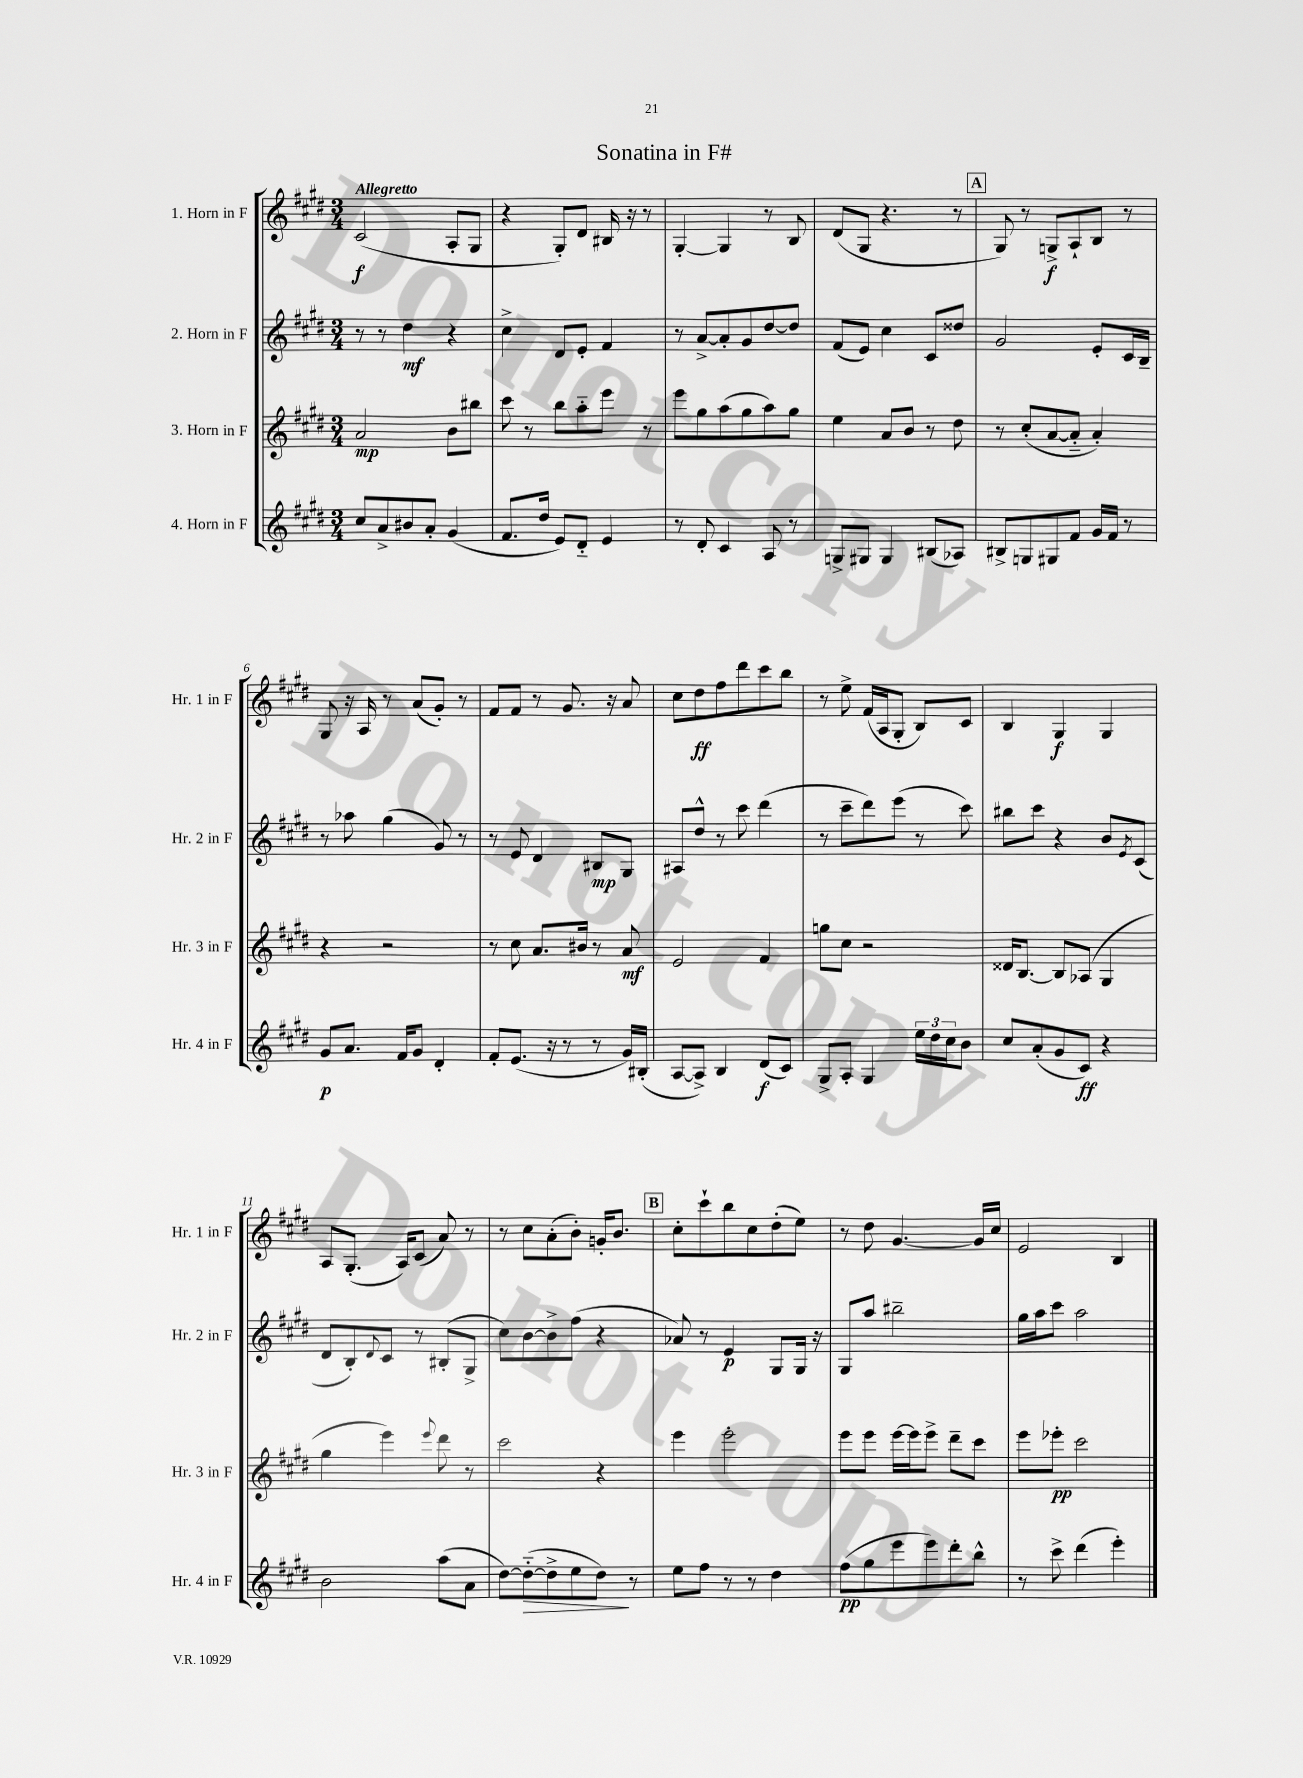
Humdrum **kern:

**kern	**kern	**kern	**kern
*staff4	*staff3	*staff2	*staff1
*clefG2	*clefG2	*clefG2	*clefG2
*k[f#c#g#d#]	*k[f#c#g#d#]	*k[f#c#g#d#]	*k[f#c#g#d#]
*M3/4	*M3/4	*M3/4	*M3/4
8cc#	2a	8r	(2c#
8a^	.	8r	.
8b#	.	4dd#	.
8a'	.	.	.
(4g#	8b	4r	8A'
.	8bb#	.	8G#
=	=	=	=
8.f#	8ccc#	4cc#^	4r
.	8r	.	.
16dd#	.	.	.
8e)	8bb	8d#	8G#')
8d#'~	8aa'~	8e'	8d#
4e	8eee	4f#	16B#
.	.	.	16r
.	8r	.	8r
=	=	=	=
8r	8eee	8r	[4G#'
8d#'	8gg#	[8a^	.
4c#	(8aa	8a']	4G#]
.	8gg#	8g#	.
8A	8aa)	[8dd#	8r
8r	8gg#	8dd#]	8B
=	=	=	=
8G^	4ee	(8f#	(8d#
8G#	.	8e)	8G#
4G#	8a	4cc#	4.r
.	8b	.	.
(8B#	8r	8c#	.
8A-)	8dd#	8dd##	8r
=	=	=	=
8B#^	8r	2g#	8G#)
8G	(8cc#'	.	8r
8G#	[8a	.	8G^
8f#	8a'~]	.	8A`
16g#	4a')	8e'	8B
16f#	.	.	.
8r	.	16c#	8r
.	.	16B~	.
=	=	=	=
8g#	4r	8r	8G#
8.a	.	8aa-	16r
.	.	.	16A
.	2r	(4gg#	8r
16f#	.	.	.
8g#	.	.	(8a
4d#'	.	8g#)	8g#')
.	.	8r	8r
=	=	=	=
8f#'	8r	8r	8f#
(8.e	8cc#	8e	8f#
.	8.a	4d#	8r
16r	.	.	.
8r	.	.	8.g#
.	16b#	.	.
8r	8r	8B#	.
.	.	.	16r
16g#)	8a	8G#	8a
(16B#'	.	.	.
=	=	=	=
[8A	2e	8A#	8cc#
8A^])	.	8dd#^^	8dd#
4B	.	8r	8ff#
.	.	8ccc#	8ddd#
(8d#	4f#	(4ddd#	8ccc#
8c#)	.	.	8bb
=	=	=	=
8G#^	8gg	8r	8r
8A'	8cc#	8ccc#~	8ee^
4G#	2r	8ddd#)	(16f#
.	.	.	16A
.	.	(8eee	8G#'
24ee	.	8r	8B)
24dd#	.	.	.
24cc#	.	.	.
8b	.	8ccc#)	8c#
=	=	=	=
8cc#	16d##	8bb#	4B
.	[8.B	.	.
(8a'	.	8ccc#	.
8g#	8B]	4r	4G#
8c#)	(8A-	.	.
4r	4G#	8b	4G#
.	.	8qe	.
.	.	(8c#	.
=	=	=	=
2b	4gg#	8d#	8A
.	.	8B')	(8.G#'
.	.	8qqd#	.
.	4eee)	8c#	.
.	.	.	16A)
.	.	8r	(8c#
.	8qqeee	.	.
(8aa	8ddd#	(8B#'	8a)
8a	8r	8G#^	8r
=	=	=	=
[8dd#)	2ccc#	8cc#)	8r
(8dd#'~_	.	[8b	8cc#
8dd#^]	.	8b^]	(8a'
8ee	.	(8ff#	8b')
8dd#)	4r	4r	16g'
.	.	.	8.b
8r	.	.	.
=	=	=	=
8ee	4eee	8a-)	8cc#'
8ff#	.	8r	8ccc#`
8r	2eee'	4e	8bb
8r	.	.	8cc#
4dd#	.	8G#	(8dd#'
.	.	16G#	8ee)
.	.	16r	.
=	=	=	=
(8ff#	8eee	8G#	8r
8gg#	8eee	8aa	8dd#
8eee	[16eee	2bb#~	[4.g#
.	16eee]	.	.
8eee)	8eee^	.	.
8ddd#'	8ddd#~	.	.
8bb^^	8ccc#	.	16g#]
.	.	.	16cc#
=	=	=	=
8r	8eee	16gg#	2e
.	.	16aa	.
8ccc#^	8eee-'	8ccc#	.
(4ddd#	2ccc#	2aa	.
4eee')	.	.	4B
==	==	==	==
*-	*-	*-	*-
